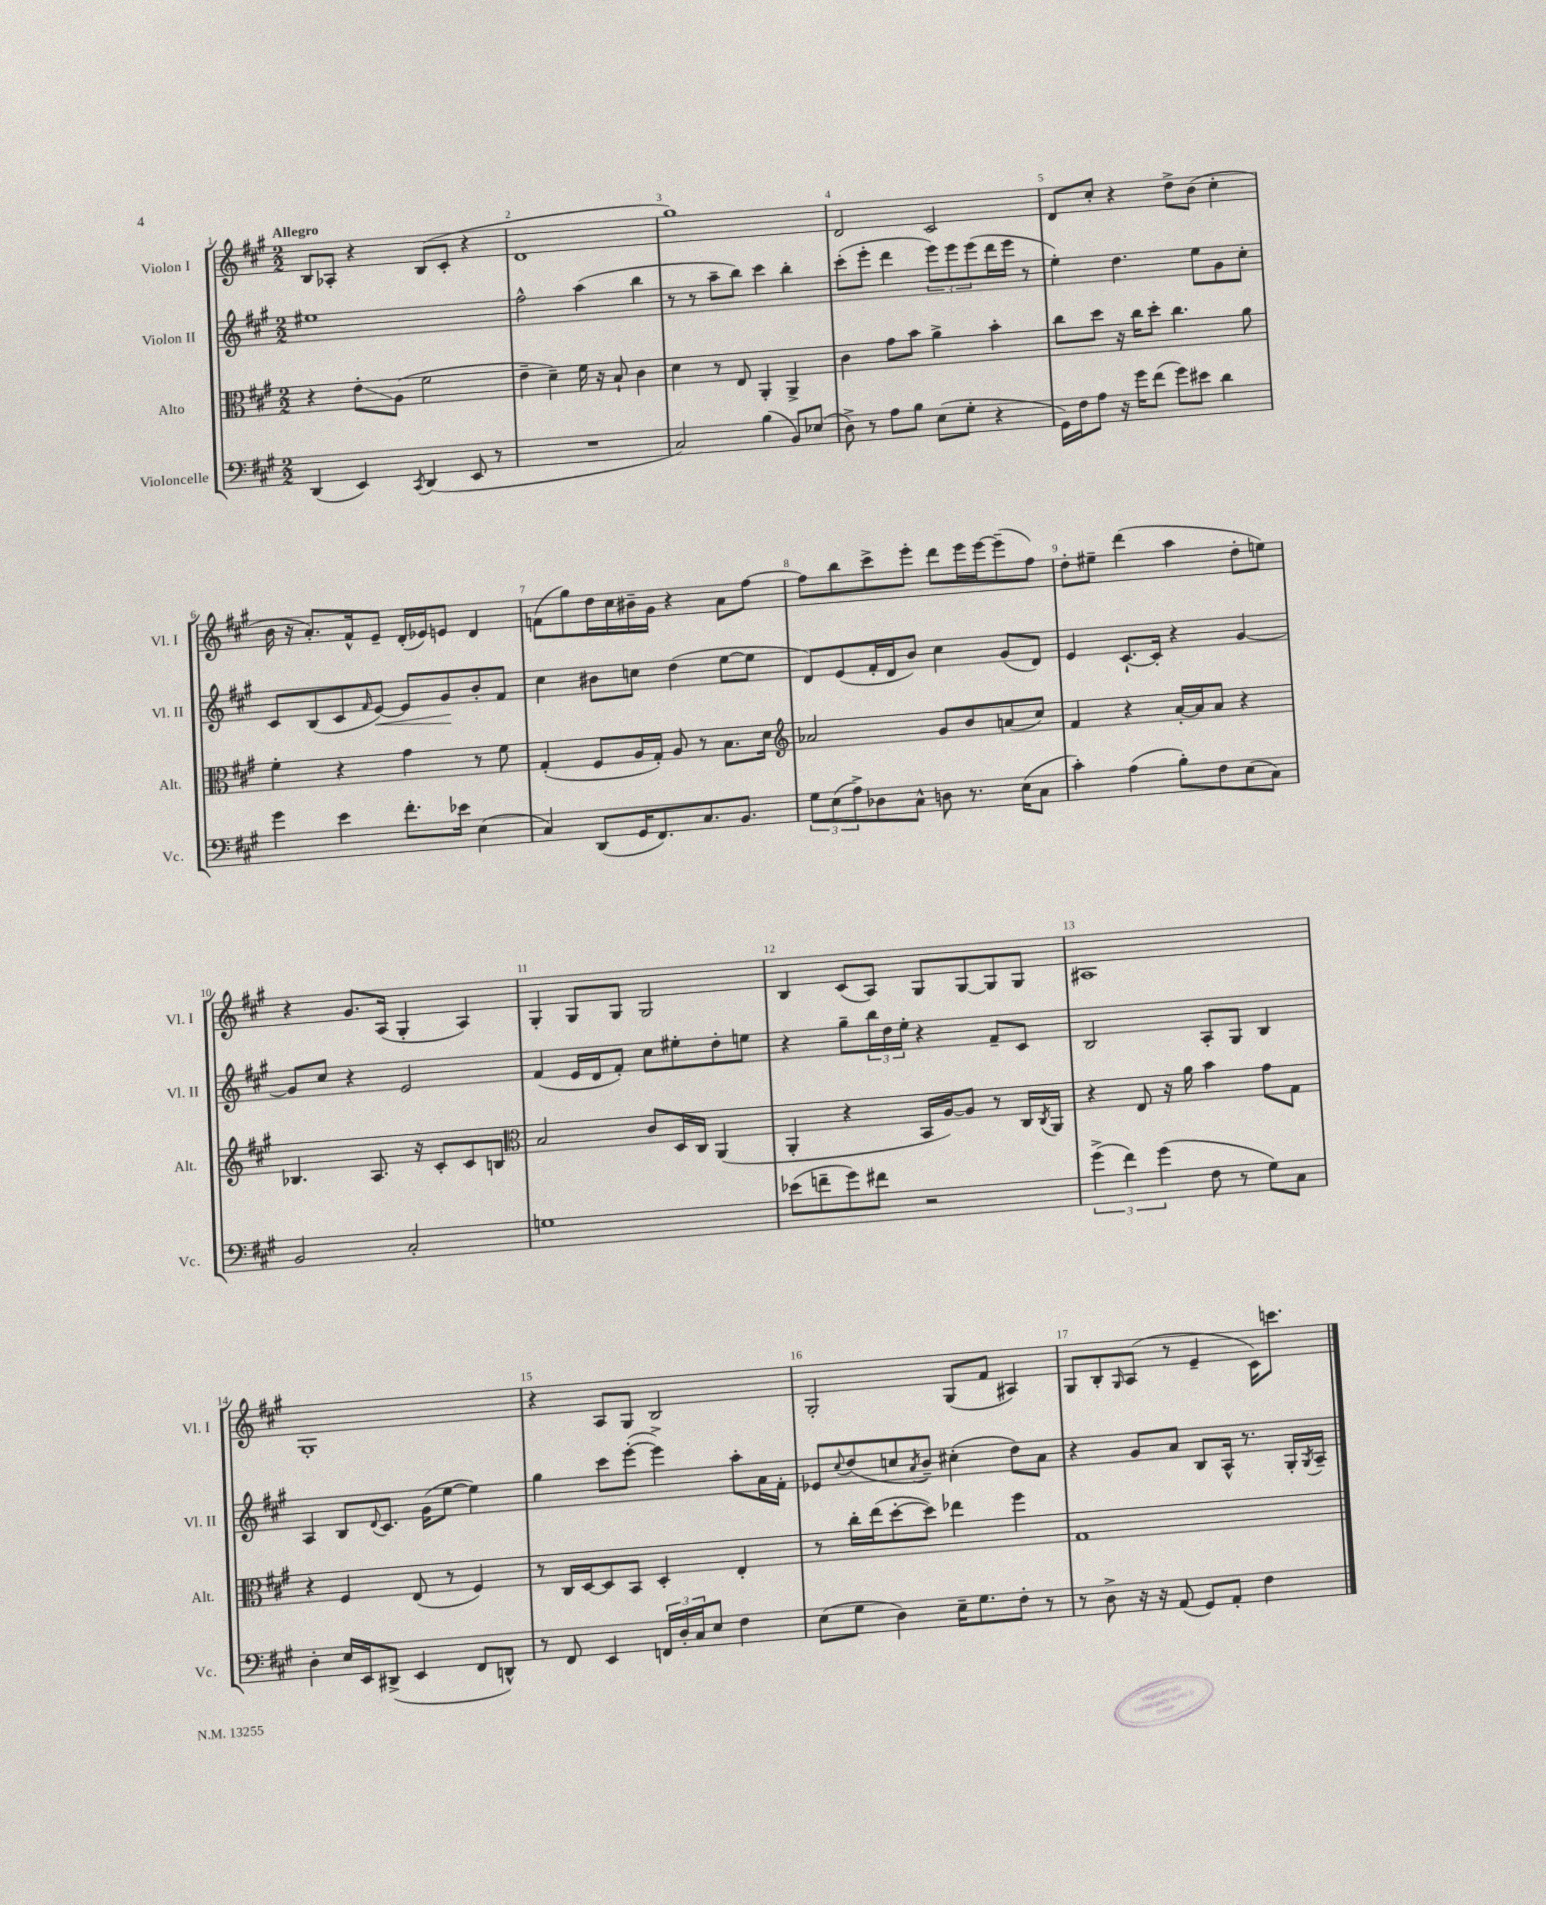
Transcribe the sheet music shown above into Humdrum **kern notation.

**kern	**kern	**kern	**kern
*staff4	*staff3	*staff2	*staff1
*clefF4	*clefC3	*clefG2	*clefG2
*k[f#c#g#]	*k[f#c#g#]	*k[f#c#g#]	*k[f#c#g#]
*M2/2	*M2/2	*M2/2	*M2/2
(4DD/	4r	1ee#	8B/L
.	.	.	8A-'/J
4EE/)	8e'\L	.	4r
.	(8A\J	.	.
8qCC#/	.	.	.
(4DD/	2f#\	.	(8B/L
.	.	.	8c#'/J
8EE/	.	.	4r
8r	.	.	.
=	=	=	=
1r	4e~\	2ff#^^\	1d
.	4d~\)	.	.
.	16f#\	(4aa\	.
.	16r	.	.
.	8B`/	.	.
.	4c#\	4bb\	.
=	=	=	=
2C#/)	4d\	8r	1gg#)
.	.	8r	.
.	8r	8aa~\L	.
.	8E/	8bb\J)	.
(4B\	4AA'/	4ccc#\	.
8BB/L)	4AA^/	4bb'\	.
(8E-/J	.	.	.
=	=	=	=
8D^\)	4c#\	(8ccc#'\L	2d/
8r	.	8eee'\J	.
8A\L	8g#\L	4ddd\	.
8B\J	8b\J	.	.
(8E\L	4a^\	12eee\L)	2c#/
.	.	12eee\	.
8G#'\J	.	.	.
.	.	(12eee\	.
4r	4b'\	16ddd\L	.
.	.	16eee\JJ	.
.	.	8r	.
=	=	=	=
16GG#\LL)	8cc#\L	4ee'\)	8d/L
16F#\J	.	.	.
8A\J	8dd\J	.	8cc#'/J
16r	16r	4.dd\	4r
16g#\LK	16cc#\LK	.	.
(8f#\J	8dd'\J	.	.
8g#\L)	4.cc#\	.	8dd^\L
8e#\J	.	8ee\L	(8b\J
4d\	.	8g#\	4cc#'\
.	8a\	8cc#'\J	.
=	=	=	=
4g#\	4f#'\	8c#/L	16b\
.	.	.	16r
.	.	(8B/	8.a'/L)
4e\	4r	8c#/	.
.	.	.	16f#^^/k
.	.	16qqf#/	.
.	.	[8e/J)	8e~/J
8.f#'\L	4g#\	8e/]L	(16d'/LL
.	.	.	16e-/J)
.	.	8g#/	8e/J
16e-\Jk	.	.	.
(4E\	8r	8b'/	4d/
.	8f#\	8f#/J	.
=	=	=	=
4C#/)	(4G#'/	4cc#\	(8f\L
.	.	.	8gg#\)
(8DD/L	8F#/L	8b#\L	16dd\L
.	.	.	16cc#\
16GG#/K	16A/L	8cc\J	16b#~\
8.FF#/)	16G#'/JJ)	.	16g#\JJ
.	8A/	(4dd\	4r
8.C#/	8r	.	.
.	8.B\L	[8ee\L	8a\L
8.BB/J	.	.	.
.	.	8ee\]J	[8ff#\J
.	16d\Jk	.	.
=	=	=	=
*	*clefG2	*	*
12G#\L	2a-/	8d/L)	8ff#\]L
(12E\	.	.	.
.	.	(8e/	8bb\
12A^\)	.	.	.
8D-\	.	16f#'/L	8ccc#^\
.	.	16d/J	.
8C#^^\J	.	8b/J)	8eee'\J
8D\	8g#/L	4cc#\	8ddd\L
8.r	8b/	.	16eee\L
.	.	.	[16eee\J
.	(8a/	(8g#/L	(8eee~\]
(16E\LK	.	.	.
8C#\J	8cc#/J)	8d/J)	8ff#\J)
=	=	=	=
4c#'\)	4f#/	4e/	8dd'\L
.	.	.	8ee#~\J
(4A\	4r	[8.c#`/L	(4ddd\
.	.	16c#'/]Jk	.
8B'\L)	[16a'/LL	4r	4aa\
.	16a/]J	.	.
8F#\	8a/J	.	.
(8E\	4r	[4g#/	8dd'\L
8C#\J)	.	.	8ee\J)
=	=	=	=
2BB/	4.B-/	8g#/]L	4r
.	.	8cc#/J	.
.	.	4r	8.g#/L
.	8.A/	.	.
.	.	.	(16A/Jk
2C#'/	.	2e/	4G#'/
.	16r	.	.
.	8c#'/L	.	.
.	8c#/	.	4A/)
.	8B/J	.	.
=	=	=	=
*	*clefC3	*	*
1G	2B/	(4f#/	4G#'/
.	.	16e/LL	8G#/L
.	.	16d/J	.
.	.	8f#'/J)	8G#/J
.	8c#/L	8cc#\L	2G#/
.	16D/L	8ee#'\	.
.	16C#/JJ	.	.
.	(4AA/	8dd'\	.
.	.	8ee\J	.
=	=	=	=
(8e-\L	4AA'/	4r	4B/
8f~\	.	.	.
8g#\)	4r	8gg#~\L	(8c#/L
8f#\J	.	24bb\L	8A/J)
.	.	24dd\	.
.	.	24ee'\JJ	.
2r	16BB/LL	4r	8G#/L
.	[16A/J)	.	.
.	8A/]J	.	[8G#/
.	8r	8f#~/L	8G#/]
.	16C#/LL	8c#/J	8G#/J
.	8qC#/	.	.
.	16AA/JJ	.	.
=	=	=	=
(6g#^\	4r	2B/	1A#
6f#\)	.	.	.
.	8E/	.	.
(6g#\	.	.	.
.	16r	.	.
.	16a\	.	.
8F#\	4b\	8A'/L	.
8r	.	8G#/J	.
8G#\L)	8g#\L	4B/	.
8C#\J	8G#\J	.	.
=	=	=	=
4D'\	4r	4A/	1G#'
16E/LL	4F#/	8B/L	.
16EE/J	.	.	.
.	.	8qqd/	.
(8DD#^/J	.	8.c#/J	.
4EE/	(8E/	.	.
.	.	(16g#\LK	.
.	8r	[8ee\J	.
8FF#/L	4F#/)	4ee\])	.
8DD^^/J)	.	.	.
=	=	=	=
8r	8r	4gg#\	4r
8FF#/	16C#/LL	.	.
.	[16D/J	.	.
4EE/	8D/]	8ccc#\L	8A/L
.	8BB/J	([8eee'\J	8G#/J
24FF/LL	4D'/	4eee^\])	2B/
24D'/	.	.	.
24C#/J	.	.	.
8E/J	.	.	.
4F#\	4E'/	8aa'\L	.
.	.	16a\L	.
.	.	16f#'\JJ	.
=	=	=	=
(8E\L	8r	8e-/L	2G#'/
.	.	8qqcc#/	.
8G#\J	16cc#'\LL	(8dd/	.
.	(16ee\J	.	.
4D\)	[8dd'\	8cc/	.
.	.	8qa/	.
.	8dd\]J)	8b~/J)	.
16E~\LK	4ee-\	(4cc#'\	(8G#/L
8.G#\	.	.	.
.	.	.	8f#/J
8F#'\J	4ff#\	8dd\L)	4A#/)
8r	.	8a\J	.
=	=	=	=
8r	1G#	4r	8G#/L
8D^\	.	.	8B'/
.	.	.	16qqG#/
16r	.	8g#/L	(8A/J
16r	.	.	.
(8AA/	.	8a/J	8r
8GG#/L)	.	8B/L	4e~/
8AA'/J	.	16A^^/Jk	.
.	.	8.r	.
4F#\	.	.	16c#\LK)
.	.	.	8.ccc\J
.	.	16G#'/LL	.
.	.	8qG#/	.
.	.	16A~/JJ	.
==	==	==	==
*-	*-	*-	*-
